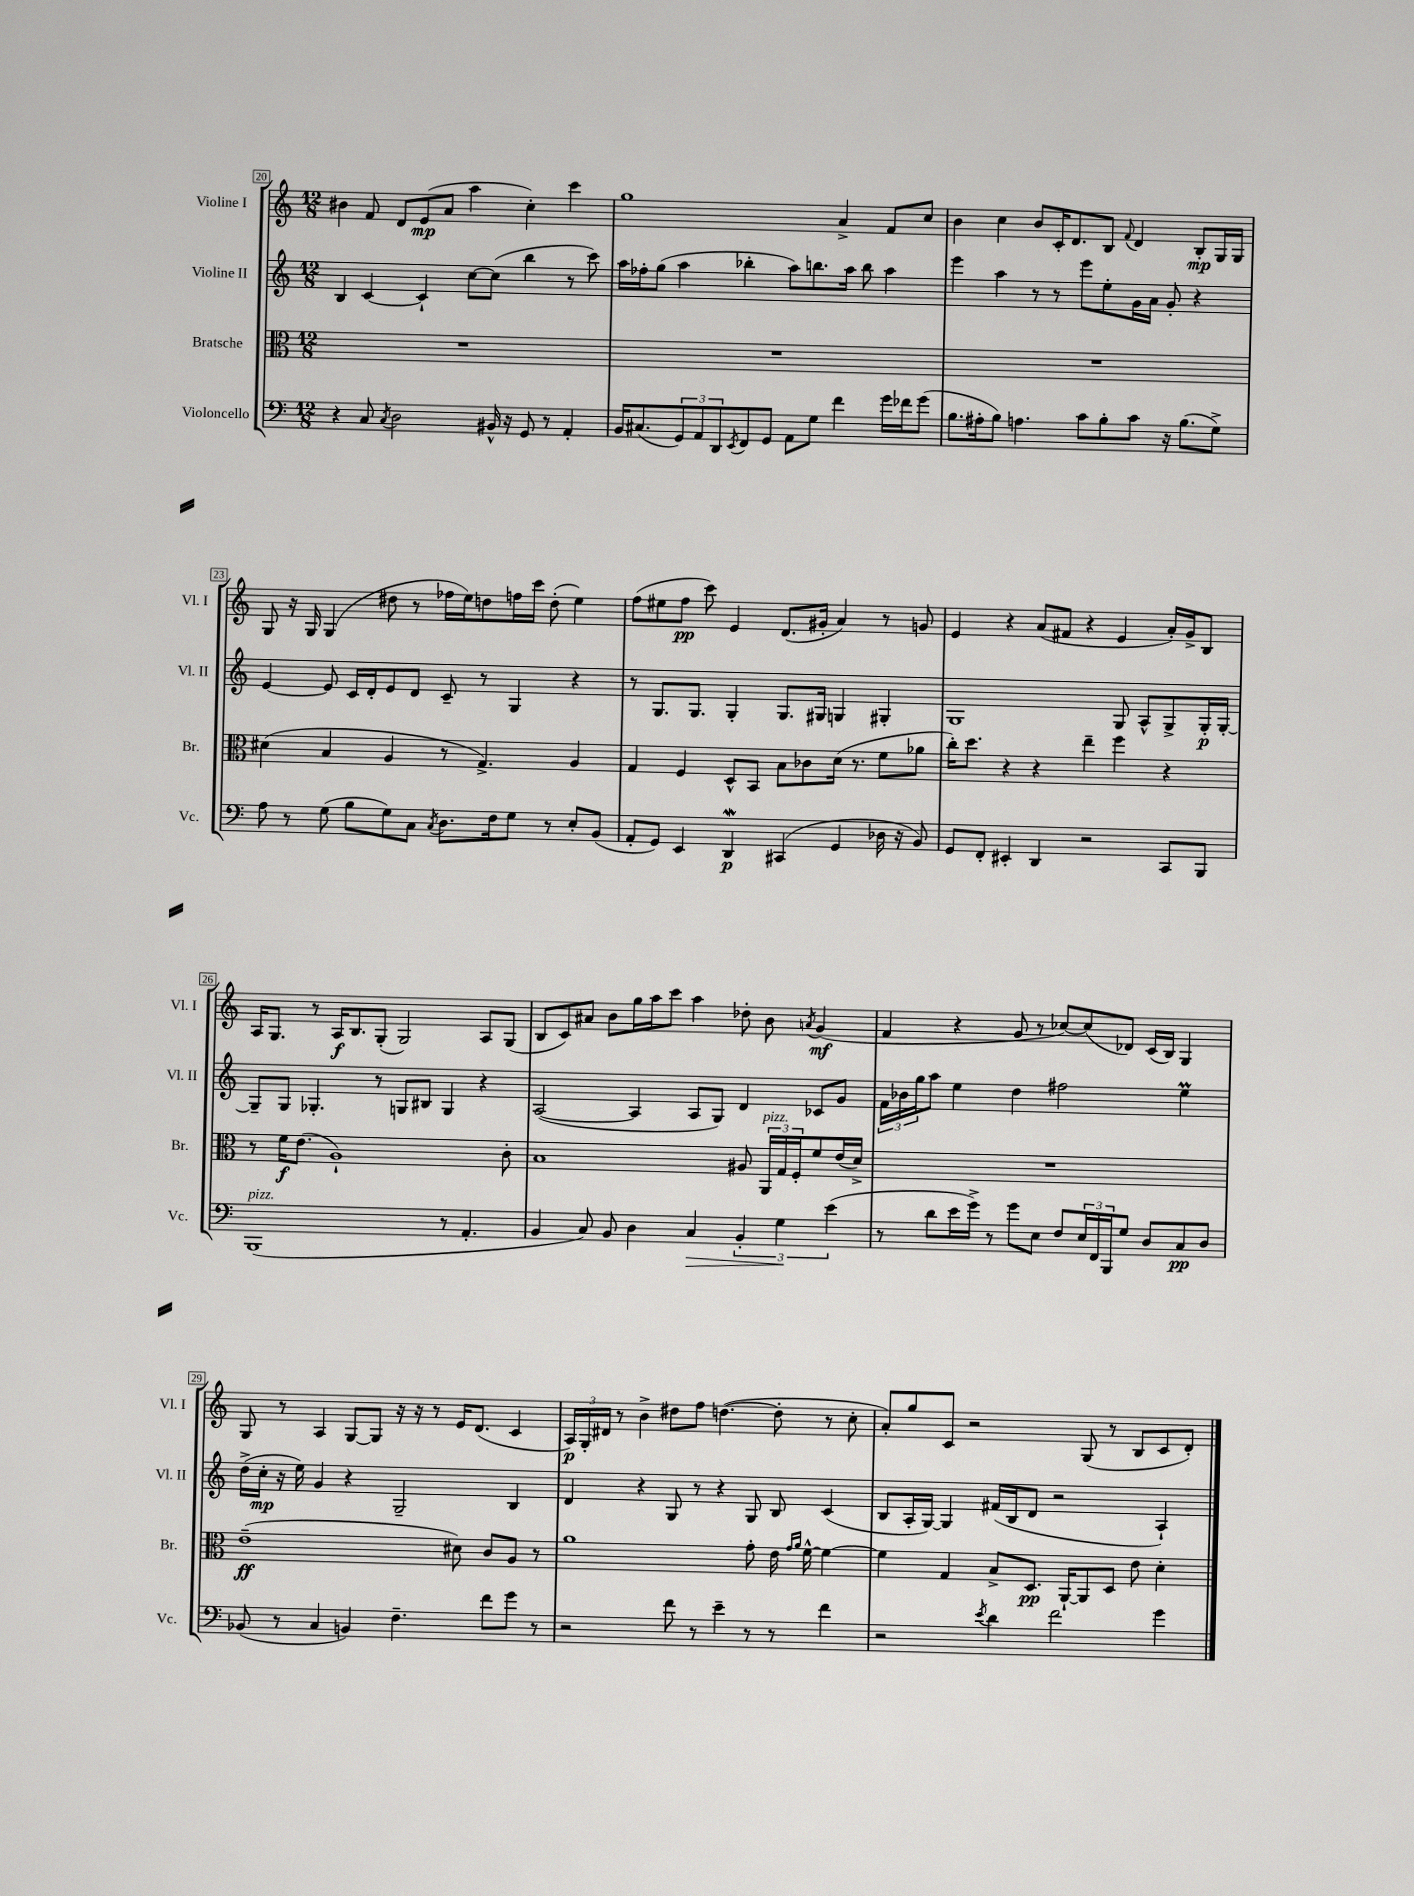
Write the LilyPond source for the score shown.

<<
\new StaffGroup <<
\new Staff = "s0" \with { instrumentName = "Violine I" shortInstrumentName = "Vl. I" } {
    \clef treble \key c \major \numericTimeSignature \time 12/8
    bis'4 f'8 d'8 e'8\mp( a'8 a''4 c''4-.) c'''4 |
    g''1 a'4-> f'8 c''8 |
    b'4 c''4 b'8 c'16-. d'8. b8 \appoggiatura { f'8 } d'4 b8-.\mp g16 g16 |
    g8 r16 g16 g4( dis''8 r8 fes''16 e''16) d''8 f''16 c'''16 d''8-.( e''4) |
    f''8( eis''8 f''8\pp c'''8) e'4 d'8.( gis'16-. a'4) r8 g'8 |
    e'4 r4 a'8( fis'8 r4 e'4 a'16-.) g'16-> b8 |
    a16 g8. r8 a16\f b8. g8-.( g2) a8 g8( |
    b8 c'8) ais'8 b'8 g''16 a''16 c'''8 a''4 des''8-. b'8 \acciaccatura { a'8 } g'4\mf( |
    f'4 r4 g'8 r8 ces''8~) ces''8( des'8) c'16( b16) g4 |
    g8 r8 a4 g8~ g8 r16 r16 r8 e'16 d'8.( c'4 |
    \tuplet 3/2 { a16\p) g16-. dis'16 } r8 b'4-> dis''8 f''8 d''4.~( d''8-. r8 c''8-. |
    a'8-.) g''8 c'8 r2 g8( r8 b8 c'8 d'8-.) \bar "|." |
}
\new Staff = "s1" \with { instrumentName = "Violine II" shortInstrumentName = "Vl. II" } {
    \clef treble \key c \major \numericTimeSignature \time 12/8
    b4 c'4~ c'4-! c''8~ c''8( b''4 r8 c'''8) |
    a''16 fes''16-. g''8( a''4 bes''4-. a''8) b''8. a''16 b''8 a''4 |
    e'''4 a''4 r8 r8 e'''8 e''8-. g'16 a'16 g'8-. r4 |
    e'4~ e'8 c'16 d'16-. e'8 d'8 c'8-- r8 g4 r4 |
    r8 g8. g8. g4-. g8. gis16 g4 gis4-. |
    g1 g8 a8-^ g8-> g16-.\p g16~-. |
    g8-- g8 ges4.-. r8 g8 bis8 g4 r4 |
    a2~( a4 a8 g8) d'4 ces'8 g'8 |
    \tuplet 3/2 { f'16 bes'16 g''16 } a''8 e''4 d''4 fis''2 e''4\prall |
    d''16->( c''16-.\mp r16 e''16) g'4 r4 g2-- b4 |
    d'4 r4 g8 r8 r4 g8 b8 c'4( |
    b8 a16-. g16~) g4 fis'16( b16 d'8 r2 a4-!) \bar "|." |
}
\new Staff = "s2" \with { instrumentName = "Bratsche" shortInstrumentName = "Br." } {
    \clef alto \key c \major \numericTimeSignature \time 12/8
    R1. |
    R1. |
    R1. |
    dis'4( b4 a4 r8 g4.->) a4 |
    g4 f4 d8-^ b,8 b8 ces'8 d'16( r8. f'8 aes'8 |
    c''16-.) d''8. r4 r4 e''4-- f''4 r4 |
    r8 f'16\f e'8.( a1-!) c'8-. |
    b1 ais8 \tuplet 3/2 { a,16^\markup { \italic "pizz." } g16 f16-. } f'8 e'16( d'16->) |
    R1. |
    e'1--\ff( dis'8) c'8 a8 r8 |
    a'1 g'8-. e'16 \grace { g'16 a'16 } f'16~-^ f'4~ |
    f'4 g4 b8-> d8.\pp a,16~-! a,8 d8 e'8 d'4-. \bar "|." |
}
\new Staff = "s3" \with { instrumentName = "Violoncello" shortInstrumentName = "Vc." } {
    \clef bass \key c \major \numericTimeSignature \time 12/8
    r4 c8 \acciaccatura { c8 } d2 bis,16-^ r16 g,8 r8 a,4-. |
    b,16 cis8.( \tuplet 3/2 { g,8) a,8 d,8 } \acciaccatura { e,8 } f,8 g,8 a,8 g8 f'4 g'16 fes'16 g'8( |
    b8. ais16-. b8) a4. c'8 b8-. c'8 r16 b8.( g8->) |
    a8 r8 g8( b8 g8) c8 \acciaccatura { c8 } d8. f16 g8 r8 e8-. b,8( |
    a,8-. g,8) e,4 d,4\mordent\p cis,4( g,4 des16 r16 b,8) |
    g,8 f,8-. eis,4-. d,4 r2 c,8 b,,8 |
    b,,1^\markup { \italic "pizz." }( r8 a,4.-. |
    b,4 c8) b,8 d4 c4\> \tuplet 3/2 { b,4-. g4\! e'4( } |
    r8 d'8 e'16 g'16->) r8 g'8 e8 f8 \tuplet 3/2 { e16 f,16 b,,16 } g8 d8 c8\pp d8 |
    bes,8( r8 c4 b,4) f4.-- f'8 g'8 r8 |
    r2 f'8 r8 e'4-- r8 r8 f'4 |
    r2 \acciaccatura { e'8 } d'4 f'2 g'4 \bar "|." |
}
>>
>>
\layout { \context { \Score currentBarNumber = #20 \override BarNumber.stencil = #(make-stencil-boxer 0.1 0.3 ly:text-interface::print) } }
